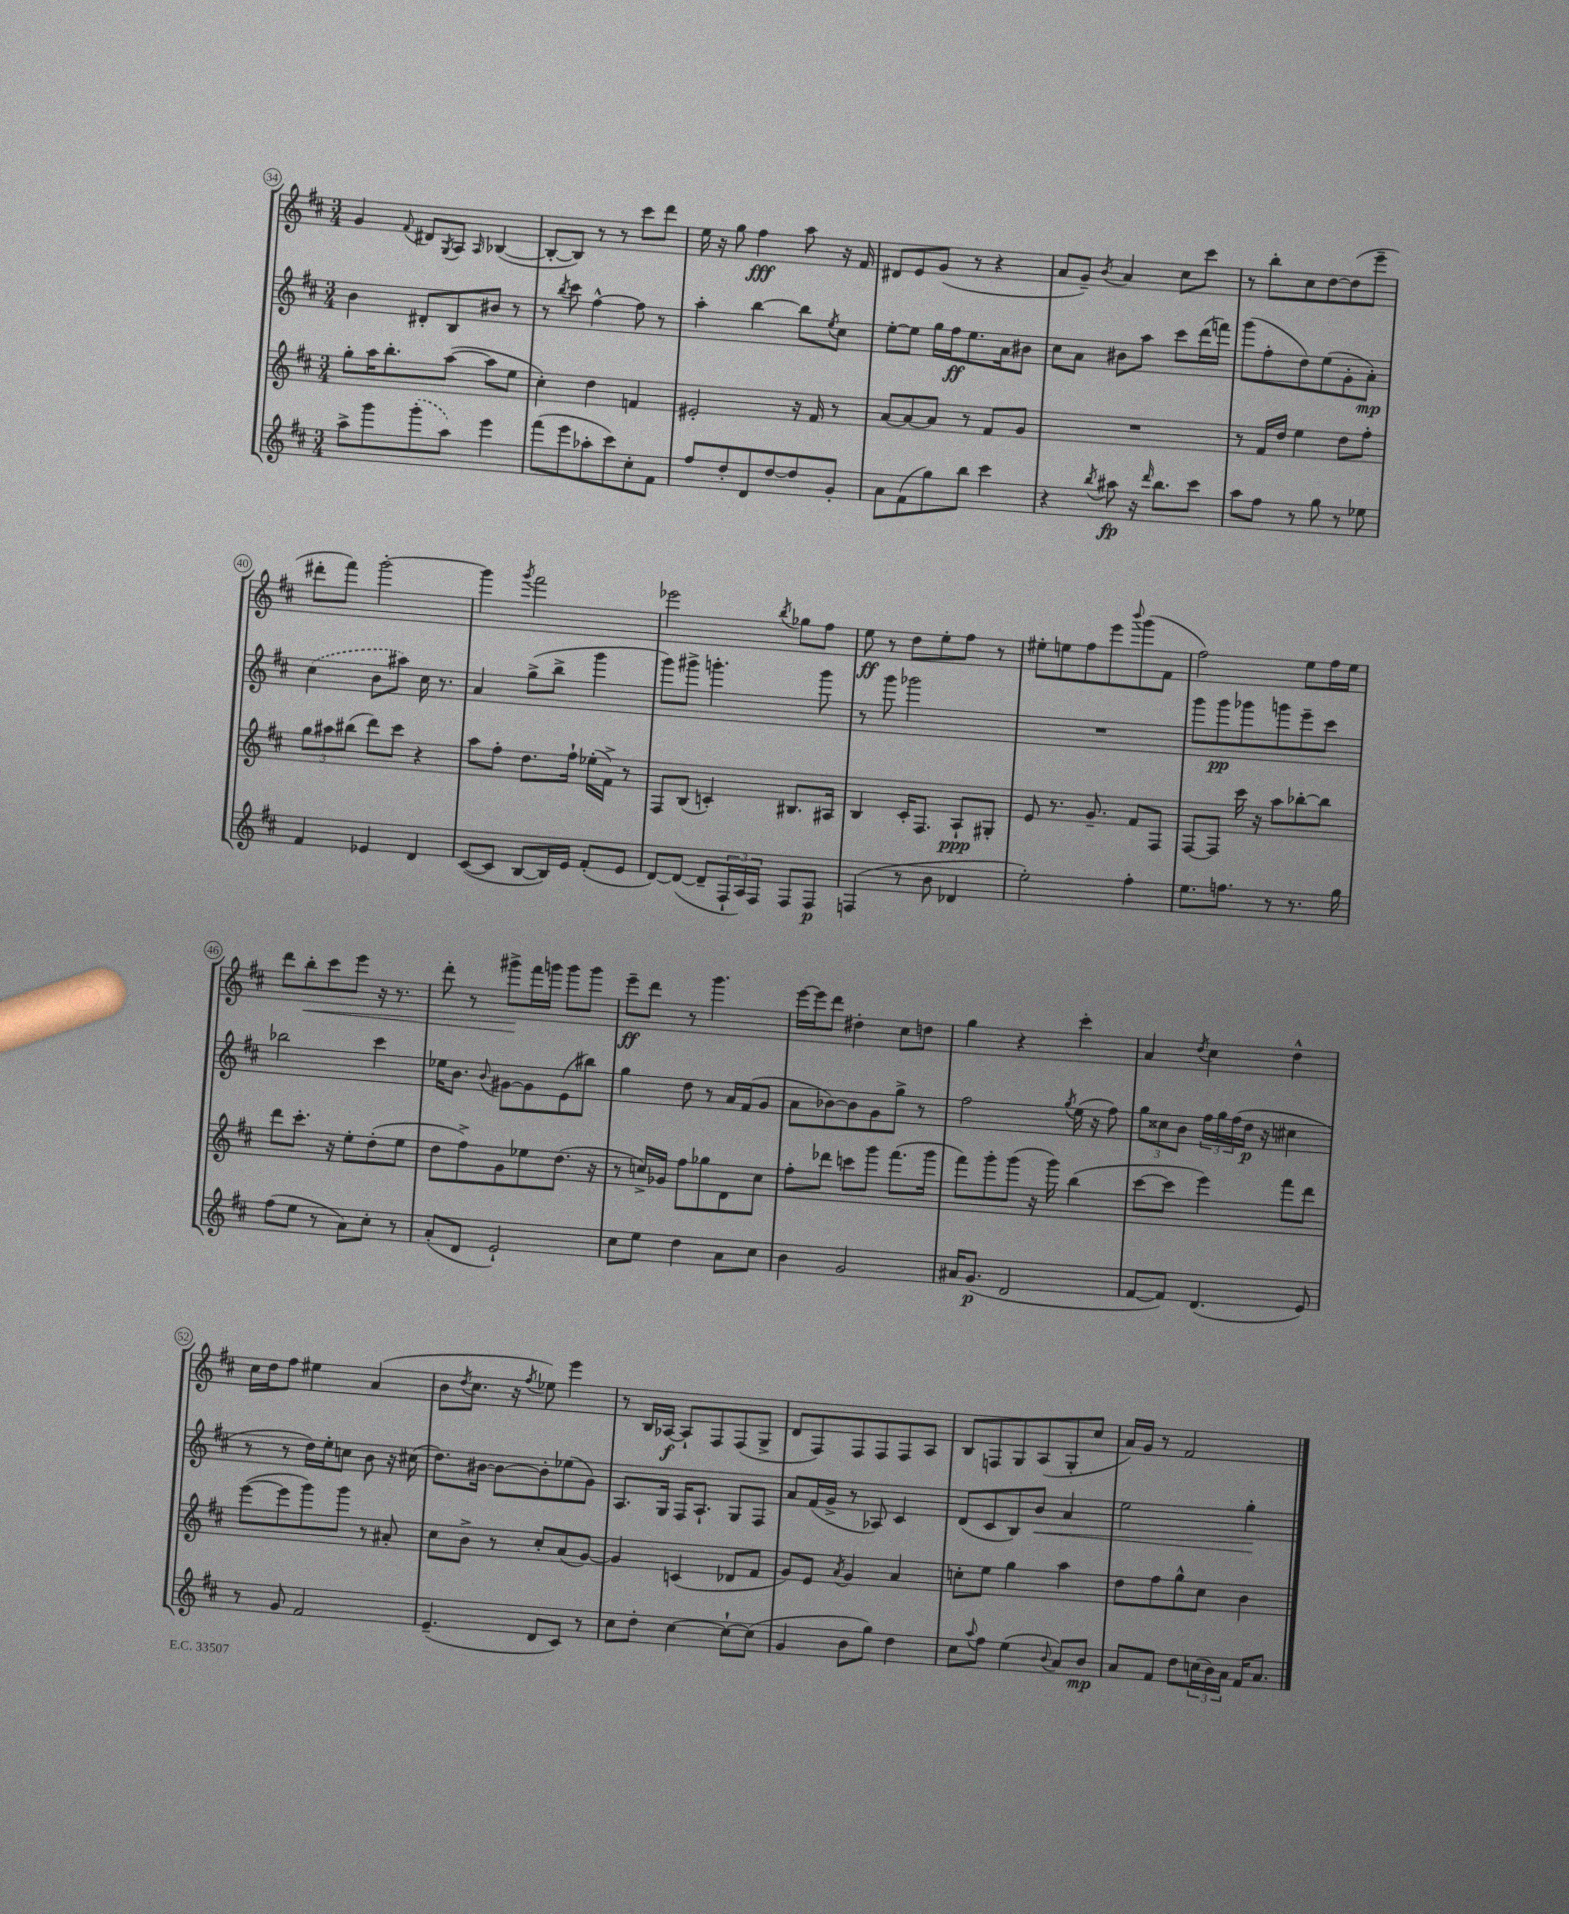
<<
\new StaffGroup <<
\new Staff = "s0" {
    \clef treble \key d \major \numericTimeSignature \time 3/4
    g'4 \appoggiatura { fis'8 } dis'8 \acciaccatura { g8 } a8 \grace { a16 } bes4~( |
    bes8~-. bes8) r8 r8 cis'''8 d'''8 |
    e''16 r16 g''8 fis''4\fff a''8 r16 fis'16 |
    dis'8 e'8 g'8( r8 r4 |
    a'8 g'8--) \acciaccatura { b'8 } a'4 cis''8 cis'''8 |
    r8 b''8-. cis''8 d''8~ d''8( e'''8-- |
    dis'''8-. fis'''8) g'''2~-. |
    g'''4 \acciaccatura { g'''8 } fis'''2 |
    ees'''2 \acciaccatura { b''8 } ges''8 fis''8 |
    e''8\ff r8 d''8 e''8-. fis''8 r8 |
    eis''8-. e''8 fis''8 e'''8 \appoggiatura { b'''8 } g'''8( fis'8 |
    fis''2) e''8 fis''16 e''16 |
    d'''8 b''8-.\< cis'''8 e'''8 r16 r8. |
    d'''8-. r8 gis'''8->\! fis'''16 g'''16 g'''8 g'''8 |
    e'''8--\ff d'''8 r8 g'''4. |
    e'''16~ e'''16 d'''8 dis''4-. cis''8 d''8 |
    g''4 r4 cis'''4-. |
    a'4 \acciaccatura { d''8 } cis''4 d''4-^ |
    cis''16 d''16 fis''8 eis''4 a'4( |
    b'8 \acciaccatura { d''8 } cis''8. r16 \acciaccatura { fis''8 } ees''8) e'''4 |
    r8 b16 aes16~\f aes8-! fis8 fis8( g8-> |
    d'8 fis8) fis8 fis8 fis8 a8 |
    b8 f8 g8 a8( g8-. cis''8 |
    a'16) g'16 r8 fis'2 \bar "|." |
}
\new Staff = "s1" {
    \clef treble \key d \major \numericTimeSignature \time 3/4
    b'4 dis'8-. b8 bis'8 r8 |
    r8 \acciaccatura { b''8 } cis'''8 fis''4~-^ fis''8 r8 |
    a''4-. b''4~ b''8 \acciaccatura { e''8 } cis''8 |
    e''8~-. e''8 g''16 fis''16\ff e''8. a'16 bis'8 |
    cis''8 a'8 bis'8 a''8 cis'''8 d'''16( f'''16) |
    g'''8( fis''8-. d''8) e''8( g'8-. a'8-.\mp) |
    \once \slurDashed cis''4( b'8 ais''8) cis''16 r8. |
    a'4 g''8->( b''8-> g'''4 |
    g'''8) gis'''8-> g'''4.-. g'''8 |
    r8 g'''8 ges'''2 |
    R2. |
    g'''8 g'''8\pp ges'''8 g'''8 e'''8-- cis'''8 |
    bes''2 cis'''4 |
    ees''16 b'8. \appoggiatura { b'8 } gis'8~ gis'8 e'8( bis''8) |
    g''4 d''8 r8 a'16 fis'16( g'8 |
    a'8 bes'8~) bes'8 g'8 g''8-> r8 |
    fis''2 \acciaccatura { g''8 } e''16( r16 fis''8) |
    \tuplet 3/2 { g''8 cisis''8 b'8 } \tuplet 3/2 { fis''16 g''16 fis''16( } d''16\p r16 cis''4 |
    r8 r8 d''16) e''16-. c''8 b'8 r16 cis''16( |
    d''8.) bis'16~ bis'8~ bis'8-. ees''8( g'8) |
    a8. g16 fis16 a8.-! g8 fis8 |
    a'8 fis'16( g'16-> r8 aes8) cis'4 |
    d'8( cis'8 b8) b'8\< a'4 |
    e''2 g''4-.\! \bar "|." |
}
\new Staff = "s2" {
    \clef treble \key d \major \numericTimeSignature \time 3/4
    g''8-. a''16 b''8.-. a''8~( a''8 e''8 |
    cis''4-.) d''4 f'4 |
    eis'2-. r16 fis'16 r8 |
    a'8~ a'8~ a'8 r8 fis'8 g'8 |
    R2. |
    r8 fis'16 d''16 e''4 d''8 fis''8-. |
    \tuplet 3/2 { g''8 ais''8 bis''8( } d'''8) cis'''8 r4 |
    a''8 fis''8-. d''8. fis''16-! ees''16-.( fis'16->) r8 |
    fis8 b8( c'4-.) bis8. ais16 |
    b4 cis'16-. fis8. a8-!\ppp gis8-. |
    e'8 r8. g'8.-- fis'8 fis8 |
    fis8~ fis8 cis'''16 r16 a''8 bes''8~-. bes''8 |
    d'''8 cis'''8.-. r16 e''8-. d''8-.( e''8 |
    d''8 fis''8->) g'8 ees''8 d''8.( r16 |
    r8 c''16->) ges'16 fis''8 ges''8 d'8 c''8 |
    fis''8-. des'''8 c'''8 g'''8 fis'''8.( g'''16 |
    fis'''8) g'''8-. g'''8( r16 g'''16) b''4( |
    cis'''8~ cis'''8 e'''4) fis'''8 d'''8 |
    e'''8~( e'''8 g'''8) g'''8 r8 ais'8-. |
    cis''8 b'8-> r8 cis''8-. a'8( g'8~) |
    g'4 c'4( des'8 fis'8 |
    g'8) e'8 \acciaccatura { a'8 } g'4 a'4 |
    c''8-. e''8 g''4 a''4 |
    d''8 fis''8 g''8-^ cis''8 b'4 \bar "|." |
}
\new Staff = "s3" {
    \clef treble \key d \major \numericTimeSignature \time 3/4
    a''8-> g'''8 \once \slurDashed g'''8-.( a''8) e'''4 |
    fis'''8( e'''8 aes''8-. cis'''8) cis''8-. fis'8 |
    fis''8 d''8-. d'8 d''8~ d''8 g'8-. |
    a'8 fis'8( g''8) b''8 cis'''4 |
    r4 \acciaccatura { b''8 } ais''8\fp r16 \grace { d'''16 } b''8. cis'''8 |
    a''8 fis''8 r8 g''8 r8 ees''8 |
    fis'4 ees'4 d'4 |
    cis'8~( cis'8 b8~ b16) e'16 fis'8-.( e'8 |
    d'8~) d'8~( d'8-- \tuplet 3/2 { fis16-! a16) fis16 } fis8 fis8\p |
    f4( r8 b'8 des'4 |
    e''2-.) fis''4-. |
    e''8. f''8. r8 r8. g''16 |
    fis''8( e''8 r8 a'8) cis''8-. r8 |
    a'8-.( d'8 e'2-!) |
    cis''8 e''8 d''4 a'8 cis''8 |
    b'4 g'2 |
    ais'16 g'8.\p( d'2 |
    fis'8~ fis'8) d'4.( e'8) |
    r8 g'8 fis'2 |
    e'4.--( d'8 cis'8) r8 |
    cis''8 d''8-. cis''4~ cis''8~-! cis''8( |
    g'4 b'8 g''8) d''4 |
    cis''8 \appoggiatura { a''8 } fis''8 e''4( \appoggiatura { b'8 } a'8) b'8\mp |
    a'8 fis'8 d''8 \tuplet 3/2 { c''16( b'16) a'16 } fis'16 a'8. \bar "|." |
}
>>
>>
\layout { \context { \Score currentBarNumber = #34 \override BarNumber.stencil = #(make-stencil-circler 0.1 0.3 ly:text-interface::print) } }
